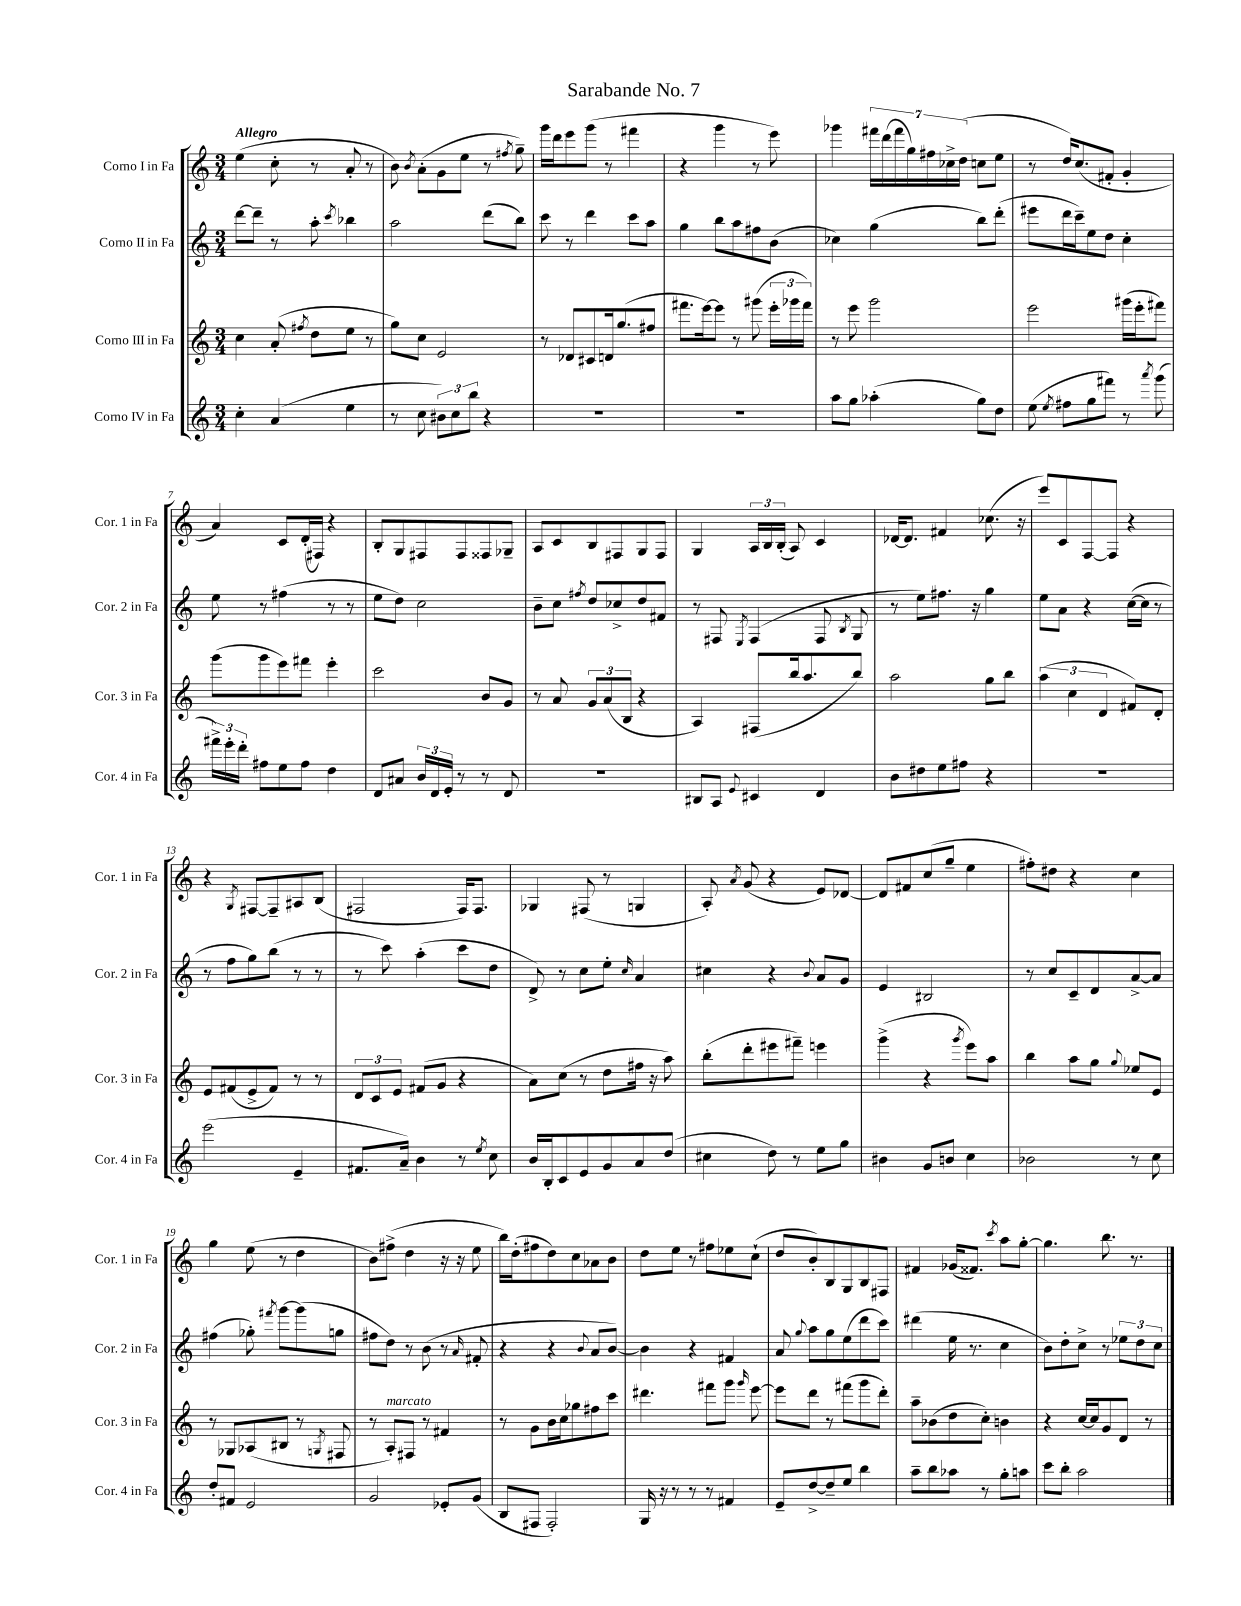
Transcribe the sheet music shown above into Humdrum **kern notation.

**kern	**kern	**kern	**kern
*staff4	*staff3	*staff2	*staff1
*clefG2	*clefG2	*clefG2	*clefG2
*k[]	*k[]	*k[]	*k[]
*M3/4	*M3/4	*M3/4	*M3/4
4cc'	4cc	[8ddd	(4ee
.	.	8ddd~]	.
(4a	(8a'	8r	8cc'
.	8qff#	.	.
.	8dd	8aa'	8r
.	.	8qccc	.
4ee	8ee	4bb-	8a'
.	8r	.	8r
=	=	=	=
8r	8gg)	2aa	8b)
.	.	.	8qb
8cc	8cc	.	(8a'
12b#)	2e	.	8g
12cc	.	.	.
.	.	.	8ee
12bb	.	.	.
4r	.	(8ddd	8r
.	.	.	8qff#
.	.	8bb)	8gg~)
=	=	=	=
2.r	8r	8ccc	16ggg
.	.	.	16ddd
.	8d-	8r	8eee
.	8c#	4ddd	(8ggg
.	16d	.	8r
.	(8.gg	.	.
.	.	8ccc	4fff#
.	8ff#	8aa	.
=	=	=	=
2.r	8.fff#	4gg	4r
.	[16eee)	.	.
.	8eee]	8bb	4ggg
.	8r	8aa	.
.	(8ggg#	8ff#	8r
.	24eee'	(8b	8eee)
.	24ggg-	.	.
.	24fff#)	.	.
=	=	=	=
8aa	8r	4cc-)	4ggg-
8gg	8eee	.	.
(4aa-'	2ggg	(4gg	28fff#
.	.	.	(28ddd
.	.	.	28fff#
.	.	.	28gg)
.	.	.	28ff#
.	.	.	28cc-^
.	.	.	(28dd
8gg)	.	8bb)	8cc
8dd	.	(8ddd'	8ee
=	=	=	=
(8ee	2eee	8eee#	8r
8qee	.	.	.
8ff#	.	16ddd	16dd)
.	.	16ccc~)	(8.cc
8gg	.	8ee	.
8fff#)	.	8dd	8f#'
8r	(16ggg#	4cc'	4g'
.	16eee'	.	.
8qaaa	.	.	.
(8ggg	8fff#)	.	.
=	=	=	=
24fff#^)	(8ggg	8ee	4a)
24eee'	.	.	.
24ddd'	.	.	.
8ff#	8ggg	8r	.
8ee	8eee)	(4ff#	8c
8ff#	8fff#	.	(16d'
.	.	.	16F#)
4dd	4eee'	8r	4r
.	.	8r	.
=	=	=	=
8d	2ccc	8ee	8B'
8a#	.	8dd)	8G
24b	.	2cc	8F#
24d	.	.	.
24e'	.	.	.
8r	.	.	8F#
8r	8b	.	8F##
8d	8g	.	8G-~
=	=	=	=
2.r	8r	8b~	8A
.	8a	8cc	8c
.	.	8qff#	.
.	12g	8dd	8B
.	(12a	.	.
.	.	8cc-^	8F#
.	12B	.	.
.	4r	8dd	8G
.	.	8f#	8F#
=	=	=	=
8B#	4A)	8r	4G
8A	.	8F#	.
8qqe	.	8qE	.
4c#	(8F#	(4F#	24A
.	.	.	24B
.	.	.	(24B'
.	16bb	.	8A)
.	8.aa	.	.
4d	.	8F#	4c
.	.	8qB	.
.	8bb)	8G	.
=	=	=	=
8b	2aa	8r	[16d-
.	.	.	8.d-]
8dd#	.	8ee)	.
8ee	.	8.ff#	4f#
8ff#	.	.	.
.	.	16r	.
4r	8gg	4gg	(8.cc-
.	8bb	.	.
.	.	.	16r
=	=	=	=
2.r	(6aa	8ee	8eee)
.	.	8a	8c
.	6cc	.	.
.	.	4r	[8F
.	6d	.	.
.	.	.	8F]
.	8f#)	([16cc	4r
.	.	16cc]	.
.	8d'	8r	.
=	=	=	=
(2eee	8e	8r	4r
.	(8f#	8ff	.
.	.	.	8qG
.	8e^	8gg)	[8F#
.	8f#)	(8bb	8F#~]
4e~	8r	8r	8A#
.	8r	8r	(8B
=	=	=	=
8.f#	12d	8r	2F#
.	12c	.	.
.	.	8ccc)	.
.	12e	.	.
16a~)	.	.	.
4b	(8f#	(4aa'	.
.	8g	.	.
8r	4r	8ccc	16F#)
.	.	.	8.F#
8qee	.	.	.
8cc	.	8dd	.
=	=	=	=
16b	8a)	8d^)	4G-
16B'	.	.	.
8c	(8cc	8r	.
8e	8r	8cc	(8F#
8g	8dd	8ee'	8r
.	.	16qqcc	.
8a	16ff#	4a	4G
.	16r	.	.
(8dd	8aa)	.	.
=	=	=	=
4cc#	(8bb'	4cc#	8A')
.	.	.	8qa
.	8ddd'	.	(8g
8dd)	8eee#	4r	4r
8r	8fff#~)	.	.
.	.	8qqb	.
8ee	4eee	8a	8e)
8gg	.	8g	[8d-
=	=	=	=
4b#	(4ggg^	4e	8d-]
.	.	.	8f#
8g	4r	2B#	(8cc
8b	.	.	8gg~
.	8qggg	.	.
4cc	8eee)	.	4ee
.	8aa	.	.
=	=	=	=
2b-	4bb	8r	8ff#')
.	.	8cc	8dd#
.	8aa	8c~	4r
.	8gg	8d	.
.	8qqgg	.	.
8r	8ee-	[8a^	4cc
8cc	8e	8a]	.
=	=	=	=
8dd'	8r	(4ff#	4gg
8f#	8G-	.	.
2e	(8A-	8gg-')	(8ee
.	.	8qfff#	.
.	8B#	[8ggg	8r
.	8r	(8ggg]	4dd
.	8qG	.	.
.	8F#	8gg	.
=	=	=	=
2g	8r	8ff#	8b)
.	8A')	8dd)	(8ff#^
.	8F#	8r	4dd
.	8r	(8b	.
8e-'	4f#	8r	16r
.	.	.	16r
.	.	16qqa	.
(8g	.	8f#'	8ee
=	=	=	=
8B	8r	4r	16bb)
.	.	.	(16dd'
8F#	8g	.	8ff#
2F#')	16b	4r	8dd)
.	16cc	.	.
.	8gg-	.	8cc
.	.	8qqb	.
.	8ff#	8a	8a-
.	8ccc	[8b)	8b
=	=	=	=
16G	4.ddd#	4b]	8dd
16r	.	.	.
8r	.	.	8ee
8r	.	4r	8r
8r	8fff#	.	8ff#
4f#	8ggg	4f#	8ee-
.	16qqggg	.	.
.	[8eee	.	(8cc`
=	=	=	=
8e~	8eee]	8a	8dd
.	.	8qqgg	.
[8dd^	8ddd	8aa	8b')
8dd~]	8r	8gg	8B
8ee	(8fff#	(8ee	8G
4bb	8ggg	8ddd	8B
.	8ddd')	8ccc)	8F#
=	=	=	=
8aa~	8aa~	(4ddd#	4f#
8bb	(8b-	.	.
8aa-	8dd	16ee	(16g-
.	.	8.r	8.f##)
8r	8cc')	.	.
.	.	.	8qccc
8gg'	4b	4cc	8aa
8aa	.	.	[8gg'
=	=	=	=
8ccc	4r	8b)	4.gg]
8bb'	.	8dd'	.
2aa	[16cc	8cc^	.
.	16cc]	.	.
.	8g	8r	8.bb
.	8d	12ee-	.
.	.	.	8.r
.	.	12dd	.
.	8r	.	.
.	.	12cc	.
==	==	==	==
*-	*-	*-	*-
